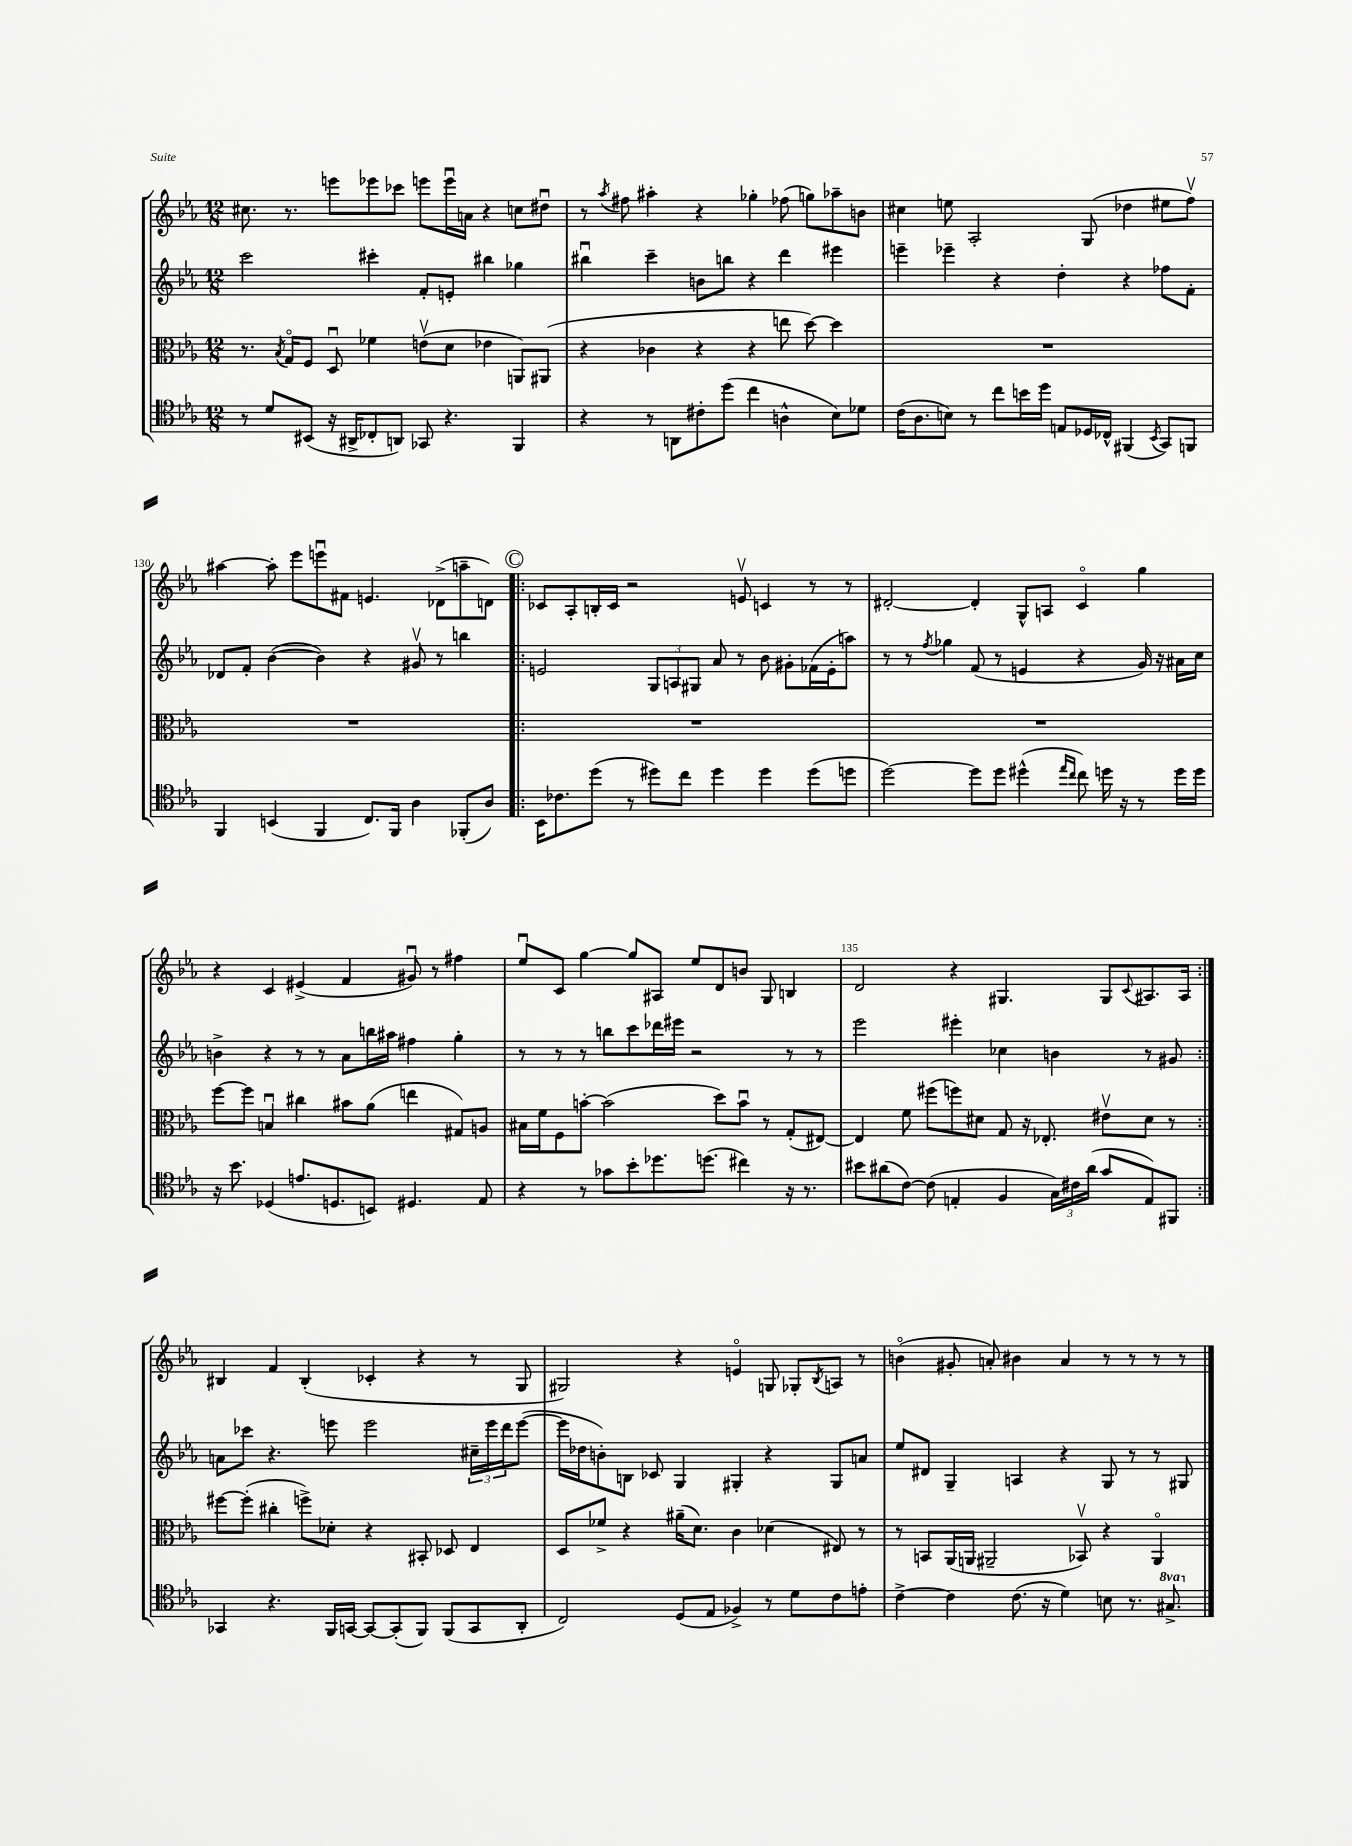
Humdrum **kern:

**kern	**kern	**kern	**kern
*part4	*part3	*part2	*part1
*staff4	*staff3	*staff2	*staff1
*clefC4	*clefC3	*clefG2	*clefG2
*k[b-e-a-]	*k[b-e-a-]	*k[b-e-a-]	*k[b-e-a-]
*M12/8	*M12/8	*M12/8	*M12/8
=127	=127	=127	=127
8r	8.r	2ccc\	8.cc#X\
8d/L	.	.	.
.	8qB-/	.	.
.	16G/KL	.	8.r
(8BB#X/J	8F/J	.	.
16r	8Du/	.	8eeen\L
16AA#X^/KL	.	.	.
8C-X'/	4f-X\	4ccc#X'\	8eee-X\
8AAn/J)	.	.	8ccc-X\J
8GG-X/	(8env\L	8f'/L	8eeen\L
4.r	8d\J	8en'/J	16eeeu\L
.	.	.	16an\JJ
.	4e-X\	4bb#X\	4r
4FF/	8AAn/L)	4gg-X\	8ccn\L
.	(8AA#X/J	.	8dd#Xu\J
=128	=128	=128	=128
4r	4r	4bb#Xu\	8r
.	.	.	8qaa-/
.	.	.	8ff#X\
8r	4c-X\	4ccc~\	4aa#X'\
8AAn\L	.	.	.
8c#X'\	4r	8bn\L	4r
(8dd\J	.	8bbn\J	.
4cc\	4r	4r	4gg-X'\
4An^^\	8een\	4ddd\	(8ff-X\
.	[8dd\)	.	8ggn\L)
8B-\L)	4dd\]	4eee#X\	8aa-X~\
8d-X\J	.	.	8bn\J
=129	=129	=129	=129
(16c\KL	1.r	4eeen~\	4cc#X\
8.A-\	.	.	.
8Bn\J)	.	4eee-X~\	8een\
8r	.	.	2A-'/
8cc\L	.	4r	.
16bn\L	.	.	.
16dd\JJ	.	.	.
8En/L	.	4dd'\	.
16D-X/L	.	.	(8G/
16C-X^^/JJ	.	.	.
(4FF#X/	.	4r	4dd-X\
8qBB-/	.	.	.
8GG/L)	.	8ff-X\L	8ee#X\L
8FFn/J	.	8f'\J	8ffv\J)
!!LO:LB:g=z
=130	=130	=130	=130
4FF/	1.r	8d-X/L	[4aa#X\
.	.	8f'/J	.
(4BBn/	.	([4b-\	8aa#'\]
.	.	.	8eee-\L
4FF/	.	4b-\])	8eeenu\
.	.	.	8f#X\J
8.C/L)	.	4r	4.en/
16FF/Jk	.	.	.
4A-\	.	8g#Xv/	.
.	.	8r	(8d-X^\L
(8FF-X'/L	.	4bbn\	8aan~\
8A-/J)	.	.	8dn\J)
!!LO:REH:place=s1:t=C
=131!|:	=131!|:	=131!|:	=131!|:
16BB-\KL	1.r	2en/	8c-X/L
8.c-X\	.	.	.
.	.	.	8A-'/
(8dd\J	.	.	16Bn'/L
.	.	.	16c-/JJ
8r	.	.	2r
8dd#X\L)	.	12G/L	.
.	.	12An/	.
8cc\J	.	.	.
.	.	12G#X/J	.
4dd#\	.	8a-/	.
.	.	8r	8env/
4dd#\	.	8b-\	4cn/
.	.	8g#X'\L	.
(8dd#\L	.	(16f-X\L	8r
.	.	16e'\J	.
8ddn\J	.	8aan\J)	8r
=132	=132	=132	=132
[2dd\)	1.r	8r	[2d#X'/
.	.	8r	.
.	.	8qff/	.
.	.	4gg-X\	.
8dd\L]	.	(8f/	4d#'/]
8dd\J	.	8r	.
(4dd#X^^\	.	4en/	8G^^/L
.	.	.	8An/J
16qqee-/LL	.	.	.
16qqcc/JJ	.	.	.
8cc\)	.	4r	4c/
16ddn\	.	.	.
16r	.	.	.
8r	.	16g/)	4gg\
.	.	16r	.
16dd\LL	.	16a#X\LL	.
16dd\JJ	.	16cc\JJ	.
!!LO:LB:g=z
=133	=133	=133	=133
16r	[8ff\L	4bn^\	4r
8.b-\	.	.	.
.	8ff\J]	.	.
(4D-X/	4Bnu/	4r	4c/
8.en/L	4cc#X\	8r	(4e#X^/
.	.	8r	.
8.Dn/	.	.	.
.	8b#X\L	8a-\L	4f/
8BBn/J)	(8a-\J	16bbn\L	.
.	.	16aa#X\JJ	.
4.D#X/	4een\	4ff#X\	8g#Xu/)
.	.	.	8r
.	8G#X/L)	4gg'\	4ff#X\
8E-/	8An/J	.	.
=134	=134	=134	=134
4r	16B#X\LL	8r	8ee-u/L
.	16f\J	.	.
.	8F\	8r	8c/J
8r	[8bn'\J	8r	[4gg\
8g-X\L	(2b\]	8bbn\L	.
8b-'\	.	8ccc\	8gg/L]
8.dd-X\	.	16ddd-X\L	8A#X/J
.	.	16eee#X\JJ	.
.	.	2r	8ee-/L
(8.ddn\J	.	.	.
.	8dd\L)	.	8d/
4cc#X\)	8bu\J	.	8bn/J
.	8r	.	8G/
16r	(8G'/L	8r	4Bn/
8.r	.	.	.
.	[8E#X/J)	8r	.
=135	=135	=135	=135
8b#X\L	4E#/]	2eee-\	2d/
(8a#X\	.	.	.
[8c\J)	8f\	.	.
(8c\]	(8ff#X\L	.	.
4En'/	8ffn\)	4eee#X'\	4r
.	8d#X\J	.	.
4F/	8G/	4cc-X\	4.G#X/
.	16r	.	.
.	8.E-X'/	.	.
24G\LL)	.	4bn\	.
24c#X\	.	.	.
(24a#\JJ	.	.	.
8g/L	8e#Xv\L	.	8G#/L
.	.	.	8qqc/
8E/)	8d#\J	8r	8.A#X/
8FF#X/J	8r	8g#X/	.
.	.	.	16A#/Jk
!!LO:LB:g=z
=136:|!	=136:|!	=136:|!	=136:|!
4GG-X/	[8ff#X\L	8an\L	4B#X/
.	(8ff#'\J]	8ccc-X\J	.
4.r	4cc#X'\	4.r	4f/
.	8ffn^\L)	.	(4B#'/
16FF/LL	8d-X'\J	8eeen\	.
[16GGn/JJ	.	.	.
8GG/L_	4r	2eee\	4c-X'/
(8GG'/]	.	.	.
8FF/J)	8BB#X'/	.	4r
(8FF/L	8D-X/	.	.
8GG/	4E-/	24cc#X~\LL	8r
.	.	24eee\	.
.	.	24ddd\J	.
8AA-'/J	.	([8eee\J	8G/
=137	=137	=137	=137
2C/)	8D/L	16eee\LL]	2G#X/)
.	.	16dd-X\J	.
.	8f-X^/J	8bn'\)	.
.	4r	8Bn\J	.
.	.	8c-X/	.
(8D/L	(16a#X~\KL	4G/	4r
.	8.d\J)	.	.
8E-/J	.	.	.
4F-X^/)	4c\	4G#X'/	4en/
8r	(4d-X\	4r	8Gn/
8d\L	.	.	8G-X'/L
.	.	.	8qB-/
8c\	8E#X/)	8G#/L	8An/J
8en'\J	8r	8an/J	8r
=138	=138	=138	=138
[4c^\	8r	8ee-/L	(4bn\
.	8BBn/L	8d#X/J	.
4c\]	(16AA-/L	4G~/	8g#X'/
.	16AAn/JJ	.	.
.	2AA#X~/	.	8an'/)
(8.c\	.	4An/	4b#X\
16r	.	.	.
4d\)	.	4r	4a/
.	8BB-Xv/)	.	.
8Bn\	4r	8G/	8r
8.r	.	8r	8r
.	4AA#/	8r	8r
*8va	*	*	*
8.g#X^/	.	.	.
.	.	8G#X/	8r
*X8va	*	*	*
==	==	==	==
*-	*-	*-	*-
